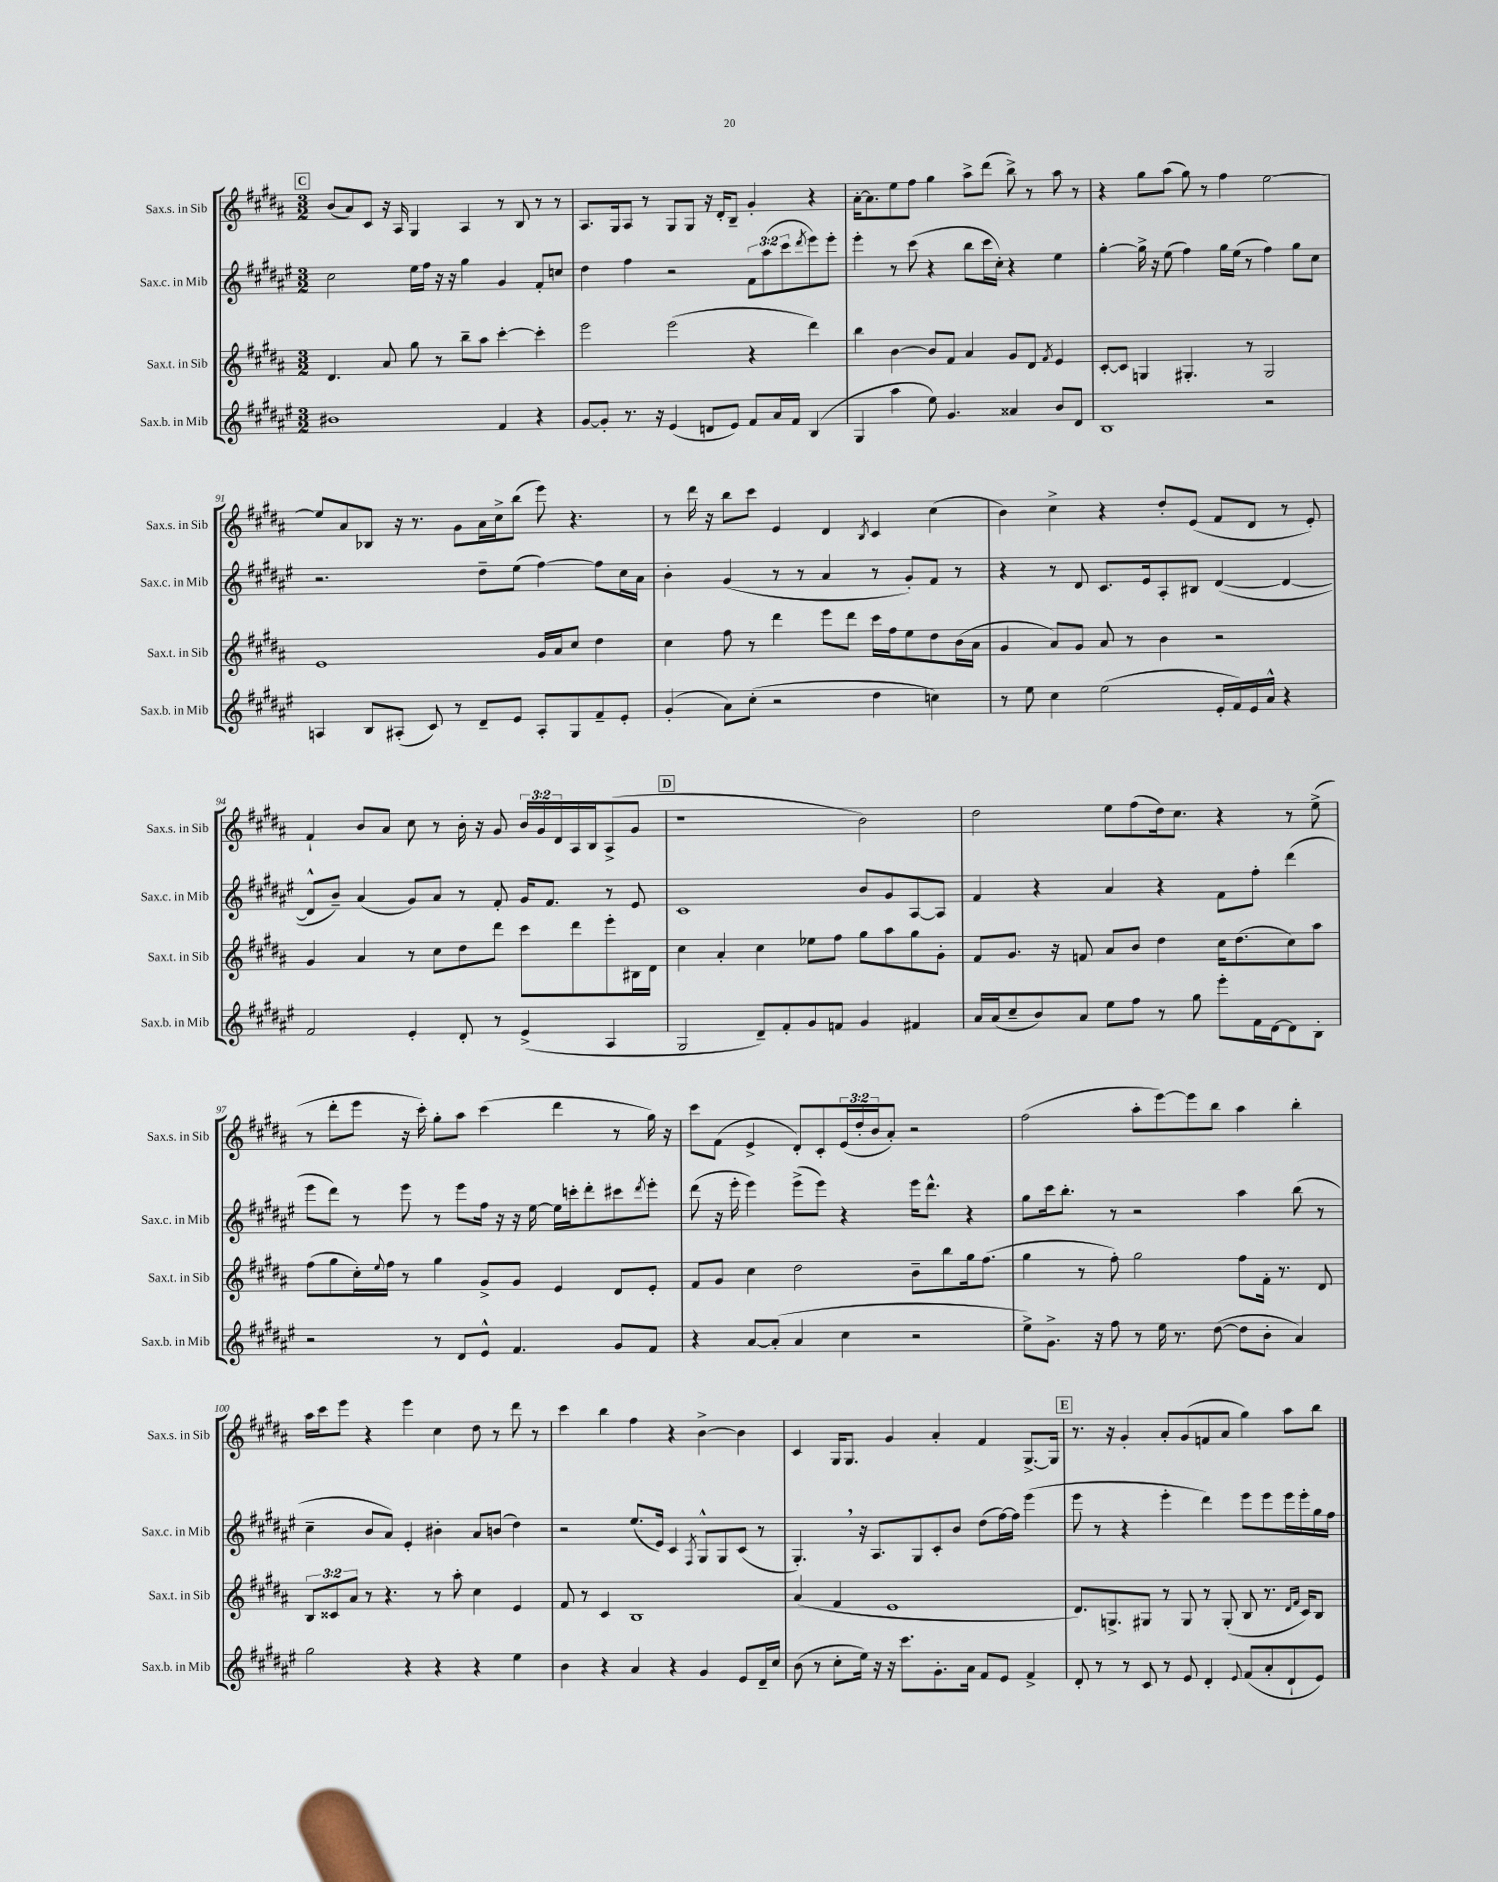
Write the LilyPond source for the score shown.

<<
\new StaffGroup <<
\new Staff = "s0" \with { instrumentName = "Sax.s. in Sib" shortInstrumentName = "Sax.s. in Sib" } {
    \clef treble \key b \major \numericTimeSignature \time 3/2 \override Staff.TupletNumber.text = #tuplet-number::calc-fraction-text
    \mark \markup { \box "C" } b'8( ais'8) cis'8 r16 ais16 gis4 ais4 r8 b8 r8 r8 |
    ais8. gis16 ais8 r8 gis8 gis8 r16 dis'16-. b8-- gis'4-. r4 |
    ais'16~-. ais'8. e''8 fis''8 gis''4 ais''8-> dis'''8( b''8->) r8 ais''8 r8 |
    r4 gis''8 ais''8( gis''8) r8 fis''4 e''2~ |
    e''8 ais'8 bes8 r16 r8. gis'8 ais'16 cis''16-> b''8( e'''8) r4. |
    r8 dis'''16 r16 b''8 cis'''8 e'4 dis'4 \acciaccatura { b8 } cis'4 cis''4( |
    b'4) cis''4-> r4 dis''8-. e'8( fis'8 dis'8 r8 e'8-.) |
    fis'4-! b'8 ais'8 cis''8 r8 b'16-. r16 gis'8 \tuplet 3/2 { b'16 gis'16 dis'16 } ais16 b16 ais8->( gis'8 |
    \mark \markup { \box "D" } r1 b'2) |
    dis''2 e''8 fis''8( dis''16) cis''8. r4 r8 e''8->( |
    r8 dis'''8-. e'''8 r16 cis'''16-.) gis''8-. ais''8 cis'''4( dis'''4 r8 gis''16) r16 |
    cis'''8 fis'8( e'4-> dis'8-.) cis'8-. \tuplet 3/2 { e'16( dis''16-. b'16 } ais'8-.) r2 |
    fis''2( ais''8-. e'''8~) e'''8 b''8 ais''4 b''4-. |
    ais''16 cis'''16 e'''8 r4 e'''4 cis''4 dis''8 r8 dis'''8 r8 |
    cis'''4 b''4 fis''4 r4 b'4~-> b'4 |
    cis'4 gis16 gis8. gis'4 ais'4-. fis'4 gis8.~-> gis16 |
    \mark \markup { \box "E" } r8. r16 gis'4-. ais'8-. gis'8( f'8 ais'8 gis''4) ais''8 b''8 \bar "|." |
}
\new Staff = "s1" \with { instrumentName = "Sax.c. in Mib" shortInstrumentName = "Sax.c. in Mib" } {
    \clef treble \key fis \major \numericTimeSignature \time 3/2 \override Staff.TupletNumber.text = #tuplet-number::calc-fraction-text
    \mark \markup { \box "C" } cis''2 eis''16 fis''16 r16 r16 gis''4 gis'4 fis'8-. c''8 |
    dis''4 fis''4 r2 \tuplet 3/2 { fis'8 ais''8( cis'''8 } \acciaccatura { dis'''8 } eis'''8) eis'''8-. |
    eis'''4-. r8 cis'''8( r4 b''8 cis'''16 cis''16-.) r4 eis''4 |
    gis''4~-. gis''16-> r16 eis''8( fis''4) gis''16 eis''16( r8 fis''4) gis''8 cis''8 |
    r2. dis''8-- eis''8( fis''4~) fis''8 cis''16 ais'16 |
    b'4-. gis'4( r8 r8 ais'4 r8 gis'8-.) fis'8 r8 |
    r4 r8 dis'8 cis'8. eis'16 ais8-. bis8 dis'4~( dis'4~ |
    dis'8-^ b'8--) ais'4( gis'8) ais'8 r8 fis'8-. gis'16 fis'8. r8 eis'8 |
    \mark \markup { \box "D" } cis'1 b'8 gis'8 ais8~ ais8 |
    fis'4 r4 ais'4 r4 fis'8 fis''8-. dis'''4( |
    eis'''8 dis'''8) r8 eis'''8 r8 eis'''8 fis''16 r16 r16 eis''16~ eis''16 c'''16-. dis'''8-. cis'''8 \acciaccatura { dis'''8 } eis'''8-. |
    dis'''8( r16 eis'''16-. eis'''4) eis'''8->( eis'''8) r4 eis'''16 dis'''8.-^ r4 |
    gis''8 cis'''16 b''8.-. r8 r2 ais''4 b''8( r8 |
    cis''4-- b'8 ais'8) eis'4-. bis'4-. ais'8 b'8( dis''4) |
    r2 eis''8.( eis'16) cis'4 \acciaccatura { fis8 } gis8-^ gis8 cis'8( r8 |
    gis4.-.) \breathe r16 ais8. gis8 cis'8-. b'8 dis''8( fis''16~) fis''16 eis'''4( |
    \mark \markup { \box "E" } eis'''8 r8 r4 eis'''4-. dis'''4) eis'''8 eis'''8 eis'''16 eis'''16-. gis''16 fis''16 \bar "|." |
}
\new Staff = "s2" \with { instrumentName = "Sax.t. in Sib" shortInstrumentName = "Sax.t. in Sib" } {
    \clef treble \key b \major \numericTimeSignature \time 3/2 \override Staff.TupletNumber.text = #tuplet-number::calc-fraction-text
    \mark \markup { \box "C" } dis'4. ais'8 gis''8 r8 b''8-- ais''8 cis'''4~-. cis'''4-. |
    e'''2 e'''2( r4 dis'''4) |
    b''4 b'4~ b'8 fis'8 ais'4 gis'8 dis'8 \acciaccatura { fis'8 } e'4 |
    cis'8~-. cis'8 g4 gis4.-. r8 gis2 |
    e'1 gis'16 ais'16 cis''8 dis''4 |
    cis''4 fis''8 r8 dis'''4 e'''8 dis'''8 cis'''16 fis''16 e''8 dis''8 b'16( ais'16 |
    gis'4 ais'8) gis'8 ais'8 r8 b'4 r2 |
    gis'4 ais'4 r8 cis''8 dis''8 dis'''8 cis'''8 dis'''8 e'''8-. bis16 dis'16 |
    \mark \markup { \box "D" } cis''4 ais'4-. cis''4 ees''8 fis''8 gis''8 ais''8 gis''8 gis'8-. |
    fis'8 gis'8. r16 f'8 ais'8 b'8 dis''4 cis''16 dis''8.( cis''8) ais''8 |
    fis''8( gis''8 cis''16-.) \appoggiatura { e''8 } fis''16 r8 gis''4 gis'8-> gis'8 e'4 dis'8 e'8-. |
    fis'8 gis'8 cis''4 dis''2 b'8-- b''8 gis''16 fis''8.( |
    gis''4 r8 fis''8-.) gis''2 fis''8 fis'16-. r8. dis'8 |
    \tuplet 3/2 { b8 cisis'8 ais'8 } r8 r4. r8 ais''8-. cis''4 e'4 |
    fis'8 r8 cis'4 b1 |
    ais'4( fis'4 e'1 |
    \mark \markup { \box "E" } dis'8.) g8.-> gis8 r8 gis8 r8 gis8-.( b8 r8. \grace { dis'16 fis'16 } cis'16) b8 \bar "|." |
}
\new Staff = "s3" \with { instrumentName = "Sax.b. in Mib" shortInstrumentName = "Sax.b. in Mib" } {
    \clef treble \key fis \major \numericTimeSignature \time 3/2
    \mark \markup { \box "C" } bis'1 fis'4 r4 |
    gis'8~ gis'8-. r8. r16 eis'4( d'8 eis'8) fis'8 ais'16 fis'16 b4( |
    gis4 ais''4 eis''8) gis'4. aisis'4 b'8 dis'8 |
    b1 r2 |
    a4 b8 ais8-.( cis'8) r8 dis'8-- eis'8 ais8-. gis8 fis'8-- eis'8-. |
    gis'4-.( ais'8) cis''8-.( r2 dis''4 c''4) |
    r8 eis''8 cis''4 eis''2( eis'16-. fis'16) eis'16 ais'16-^ r4 |
    fis'2 eis'4-. dis'8-. r8 eis'4->( ais4 |
    \mark \markup { \box "D" } gis2 dis'8--) fis'8-. gis'8 f'8 gis'4 fis'4 |
    ais'16 ais'16( cis''8-- b'8) ais'8 eis''8 fis''8 r8 gis''8 eis'''8-. fis'16 dis'16~ dis'8 b8-. |
    r2 r8 dis'8 eis'8-^ fis'4. gis'8 fis'8 |
    r4 ais'8~ ais'8-.( ais'4 cis''4 r2 |
    eis''8->) gis'8.-> r16 fis''8 r8 eis''16 r8. dis''8~( dis''8 b'8-. ais'4) |
    gis''2 r4 r4 r4 eis''4 |
    b'4 r4 ais'4 r4 gis'4 eis'8 dis'16-- cis''16 |
    b'8( r8 cis''8-. eis''16) r16 r16 cis'''8. gis'8.-. ais'16 fis'8 eis'8 fis'4-> |
    \mark \markup { \box "E" } dis'8-. r8 r8 cis'8 r8 eis'8 dis'4-. \appoggiatura { eis'8 } fis'8( ais'8-. dis'8-! eis'8) \bar "|." |
}
>>
>>
\layout { \context { \Score currentBarNumber = #87 } }
